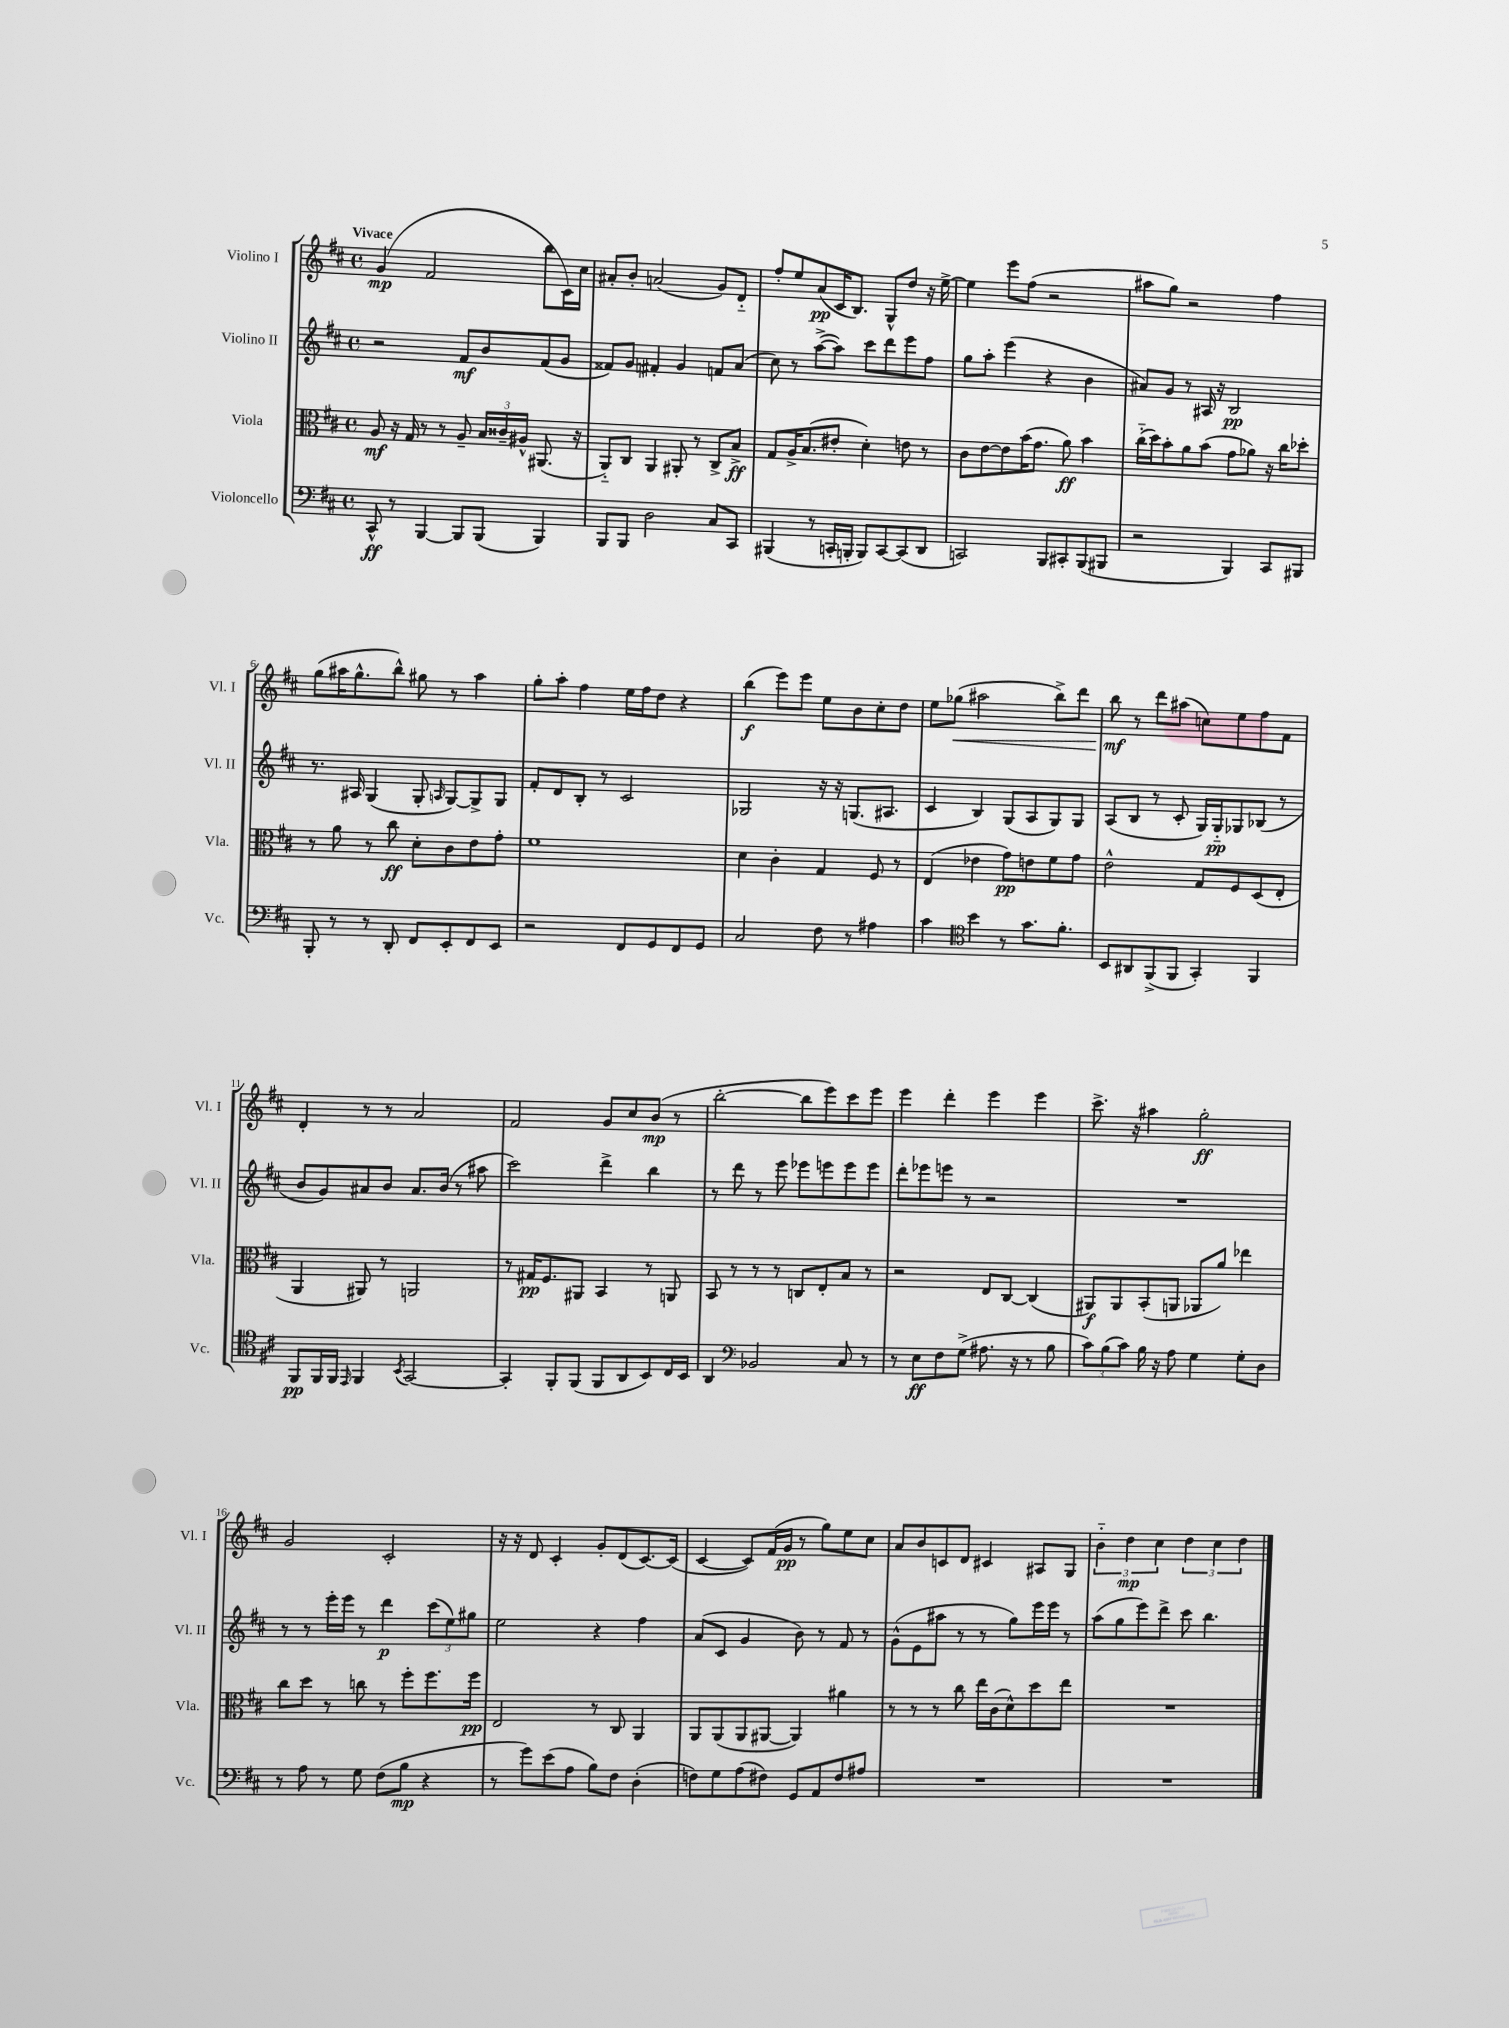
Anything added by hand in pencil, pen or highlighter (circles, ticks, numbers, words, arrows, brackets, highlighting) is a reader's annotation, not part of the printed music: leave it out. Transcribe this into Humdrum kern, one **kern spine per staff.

**kern	**kern	**kern	**kern
*staff4	*staff3	*staff2	*staff1
*clefF4	*clefC3	*clefG2	*clefG2
*k[f#c#]	*k[f#c#]	*k[f#c#]	*k[f#c#]
*M4/4	*M4/4	*M4/4	*M4/4
*met(c)	*met(c)	*met(c)	*met(c)
8CC#^^/	8A/	2r	(4g/
8r	16r	.	.
.	16G/	.	.
[4BBB/	8r	.	2f#/
.	8r	.	.
8BBB/]L	8A~/	8f#/L	.
(8BBB/J	24B/LL	8b/	.
.	24c##~/	.	.
.	24A#^^/JJ	.	.
4BBB/)	(8.AA#/	(8f#/	8bb\L
.	.	8g/J	16c#\L)
.	16r	.	16cc#\JJ
=	=	=	=
8BBB/L	8AA'~/L)	8f##/L)	8a#'/L
8BBB/J	8C#/J	8g/J	8b'/J
2D\	4AA/	4f#'/	(2a/
.	8AA#'/	4g/	.
.	8r	.	.
8C#/L	8C#^/L	8f/L	8g/L)
8CC#/J	8B^/J	(8a/J	8d'~/J
=	=	=	=
(4BBB#/	8G/L	8cc#\)	8ff#'/L
.	16A^/K	8r	8ee/
.	(8.B/	.	.
8r	.	([8aa^\L	(8a/
16CC'/LL	8e#'/J	8aa\]J)	16c#/K
16BBB'/JJ	.	.	8.B/J)
8BBB/L)	4d'\)	8ccc#\L	.
[8CC/	.	8ddd\	8G^^/L
(8CC/]	8e\	8eee\	8dd/J
8DD/J	8r	8ff#\J	16r
.	.	.	[16ee^\
=	=	=	=
2CC/)	8c#\L	8gg\L	4ee\]
.	[8e\	8aa'\J	.
.	8e\]	(4eee\	8eee\L
.	(16b\K	.	(8ff#\J
.	8.g\J	.	.
8BBB/L	.	4r	2r
8CC#'/	8a\)	.	.
(8BBB/	4b\	4b\	.
8BBB#/J	.	.	.
=	=	=	=
2r	(16cc#'~\LL	8a#/L)	8aa#\L
.	16dd\J)	.	.
.	8b'\	8g/J	8gg\J)
.	8a\	8r	2r
.	(8b\J	16A#/	.
.	.	16r	.
4BBB/)	8g\L	2B/	.
.	8a-\J)	.	.
8CC#/L	16r	.	4ff#\
.	16cc#\LK	.	.
8BBB#/J	8dd-'\J	.	.
=	=	=	=
8BBB'/	8r	8.r	(8gg\L
8r	8a\	.	16aa#\K
.	.	16A#/	8.gg^^\
8r	8r	(4G/	.
8DD'/	8cc#\	.	8bb^^\J)
8FF#/L	8d'\L	8G'/	8gg#\
.	.	16qqA/	.
8EE'/	8c#\	[8G/L)	8r
8FF#/	8e\	8G^/]	4aa#\
8EE/J	8g'\J	8G/J	.
=	=	=	=
2r	1f#	8f#'/L	8gg'\L
.	.	8d/	8aa'\J
.	.	8B'/J	4ff#\
.	.	8r	.
8FF#/L	.	2c#/	16ee\LL
.	.	.	16ff#\J
8GG/	.	.	8dd\J
8FF#/	.	.	4r
8GG/J	.	.	.
=	=	=	=
2C#/	4d\	2G-/	(4bb\
.	4c#'\	.	8eee\L)
.	.	.	8eee\J
8F#\	4G/	16r	8ee\L
.	.	16r	.
8r	.	(8.G/L	8b\
4A#\	8F#/	.	8cc#'\
.	.	8.A#/J	.
.	8r	.	8dd\J
=	=	=	=
4c#\	(4E/	4c#/	8ee\L
.	.	.	(8gg-\J
*clefC4	*	*	*
4b\	4e-\	4B/)	2aa#\
8r	8g\L)	(8G/L	.
8.g\L	8e\	8A/	.
.	8f#\	8G/)	8bb^\L)
8.f#'\J	.	.	.
.	8g\J	8G/J	8ddd\J
=	=	=	=
8BB/L	2e^^\	(8A/L	8bb\
8AA#/	.	8B/J	8r
(8FF#^/	.	8r	8ddd\L
8FF#/J	.	8c#'/	(8aa#\J
4GG'/)	8G/L	16G/LL)	8cc\L)
.	.	16G'~/J	.
.	8F#/	8G-/	8ee\
4FF#/	(8D/	(8B-/J	8ff#\
.	8E'/J	8r	8f#\J
=	=	=	=
8FF#/L	4AA/	8b/L	4d'/
16FF#/L	.	8g/)	.
16FF#/JJ	.	.	.
16qqEE/	.	.	.
4FF#/	8AA#/)	8a#/	8r
.	8r	8b/J	8r
8qBB/	.	.	.
[2GG/	2AA/	8.a#/L	2a/
.	.	(16b/Jk	.
.	.	8r	.
.	.	8aa#\	.
=	=	=	=
4GG'/]	8r	2ccc#\)	2f#/
.	16G#/LK	.	.
.	8.F#/	.	.
8FF#'/L	.	.	.
(8FF#/J	8AA#/J	.	.
8FF#/L	4BB/	4ddd^\	8g/L
8AA/	.	.	8cc#/
8BB/)	8r	4bb\	(8b/J
16C#/L	8AA/	.	8r
16BB/JJ	.	.	.
=	=	=	=
4AA/	8BB/	8r	[2bb'\
.	8r	8ddd\	.
*clefF4	*	*	*
2BB-/	8r	8r	.
.	8r	8eee\	.
.	8C/L	8eee-\L	8bb\]L
.	8E'/	8eee\	8eee\)
8C#/	8B/J	8eee\	8ccc#\
8r	8r	8eee\J	8eee\J
=	=	=	=
8r	2r	8ddd'\L	4eee\
8E\L	.	8eee-\	.
8F#\	.	8eee\J	4ddd'\
(8G^\J	.	8r	.
8.A#\	8E/L	2r	4eee\
.	[8C#/J	.	.
16r	.	.	.
8r	(4C#/]	.	4eee\
8B\	.	.	.
=	=	=	=
12c#\L)	8AA#/L)	1r	8.ccc#^\
(12B\	.	.	.
.	8AA#/	.	.
12c#\J)	.	.	.
.	.	.	16r
16B\	(8BB'/	.	4aa#\
16r	.	.	.
8A\	8AA/J	.	.
4G\	8AA-/L	.	2gg'\
.	8a/J)	.	.
8G'\L	4ee-\	.	.
8D\J	.	.	.
=	=	=	=
8r	8cc#\L	8r	2g/
8A\	8dd\J	8r	.
8r	8r	16eee'\LL	.
.	.	16eee\JJ	.
8G\	8cc\	8r	.
(8F#\L	8r	4ddd\	2c#'/
8B\J	8ff#'\L	.	.
4r	8.ff#\	(12ccc#\L	.
.	.	12ee\)	.
.	.	12gg#\J	.
.	16ff#\Jk	.	.
=	=	=	=
8r	2E/	2ee\	16r
.	.	.	16r
8g\L)	.	.	8d/
(8e\	.	.	4c#'/
8A\J	.	.	.
8B\L)	8r	4r	8g'/L
8F#\J	8C#/	.	(8d/
(4D'\	4AA/	4ff#\	[8.c#/)
.	.	.	(16c#/]Jk
=	=	=	=
8F\L)	8AA/L	(8a/L	[4c#/
8G\	(8AA/	8c#/J	.
(8A\	8AA/	4g/	8c#/]L)
8F#\J)	[8AA#/J	.	(16f#/L
.	.	.	16g/JJ
8GG/L	4AA#/])	8b\)	8r
8AA/	.	8r	8gg\L)
8F#/	4a#\	8f#/	8ee\
8A#/J	.	8r	8cc#\J
=	=	=	=
1r	8r	(8g^^\L	8a/L
.	8r	8e\	8b/
.	8r	8aa#\J	8c/
.	8cc#\	8r	8d/J
.	16ee\LL	8r	4c#/
.	(16c#\J	.	.
.	8d^^\)	8gg\L)	.
.	8dd\	16eee\L	8A#/L
.	.	16eee\JJ	.
.	8ee\J	8r	8G/J
=	=	=	=
1r	1r	(8aa\L	6b'~\
.	.	8gg\	.
.	.	.	6dd\
.	.	8eee\)	.
.	.	.	6cc#\
.	.	8ddd^\J	.
.	.	8ccc#\	6dd\
.	.	4.bb\	.
.	.	.	6cc#\
.	.	.	6dd\
==	==	==	==
*-	*-	*-	*-
